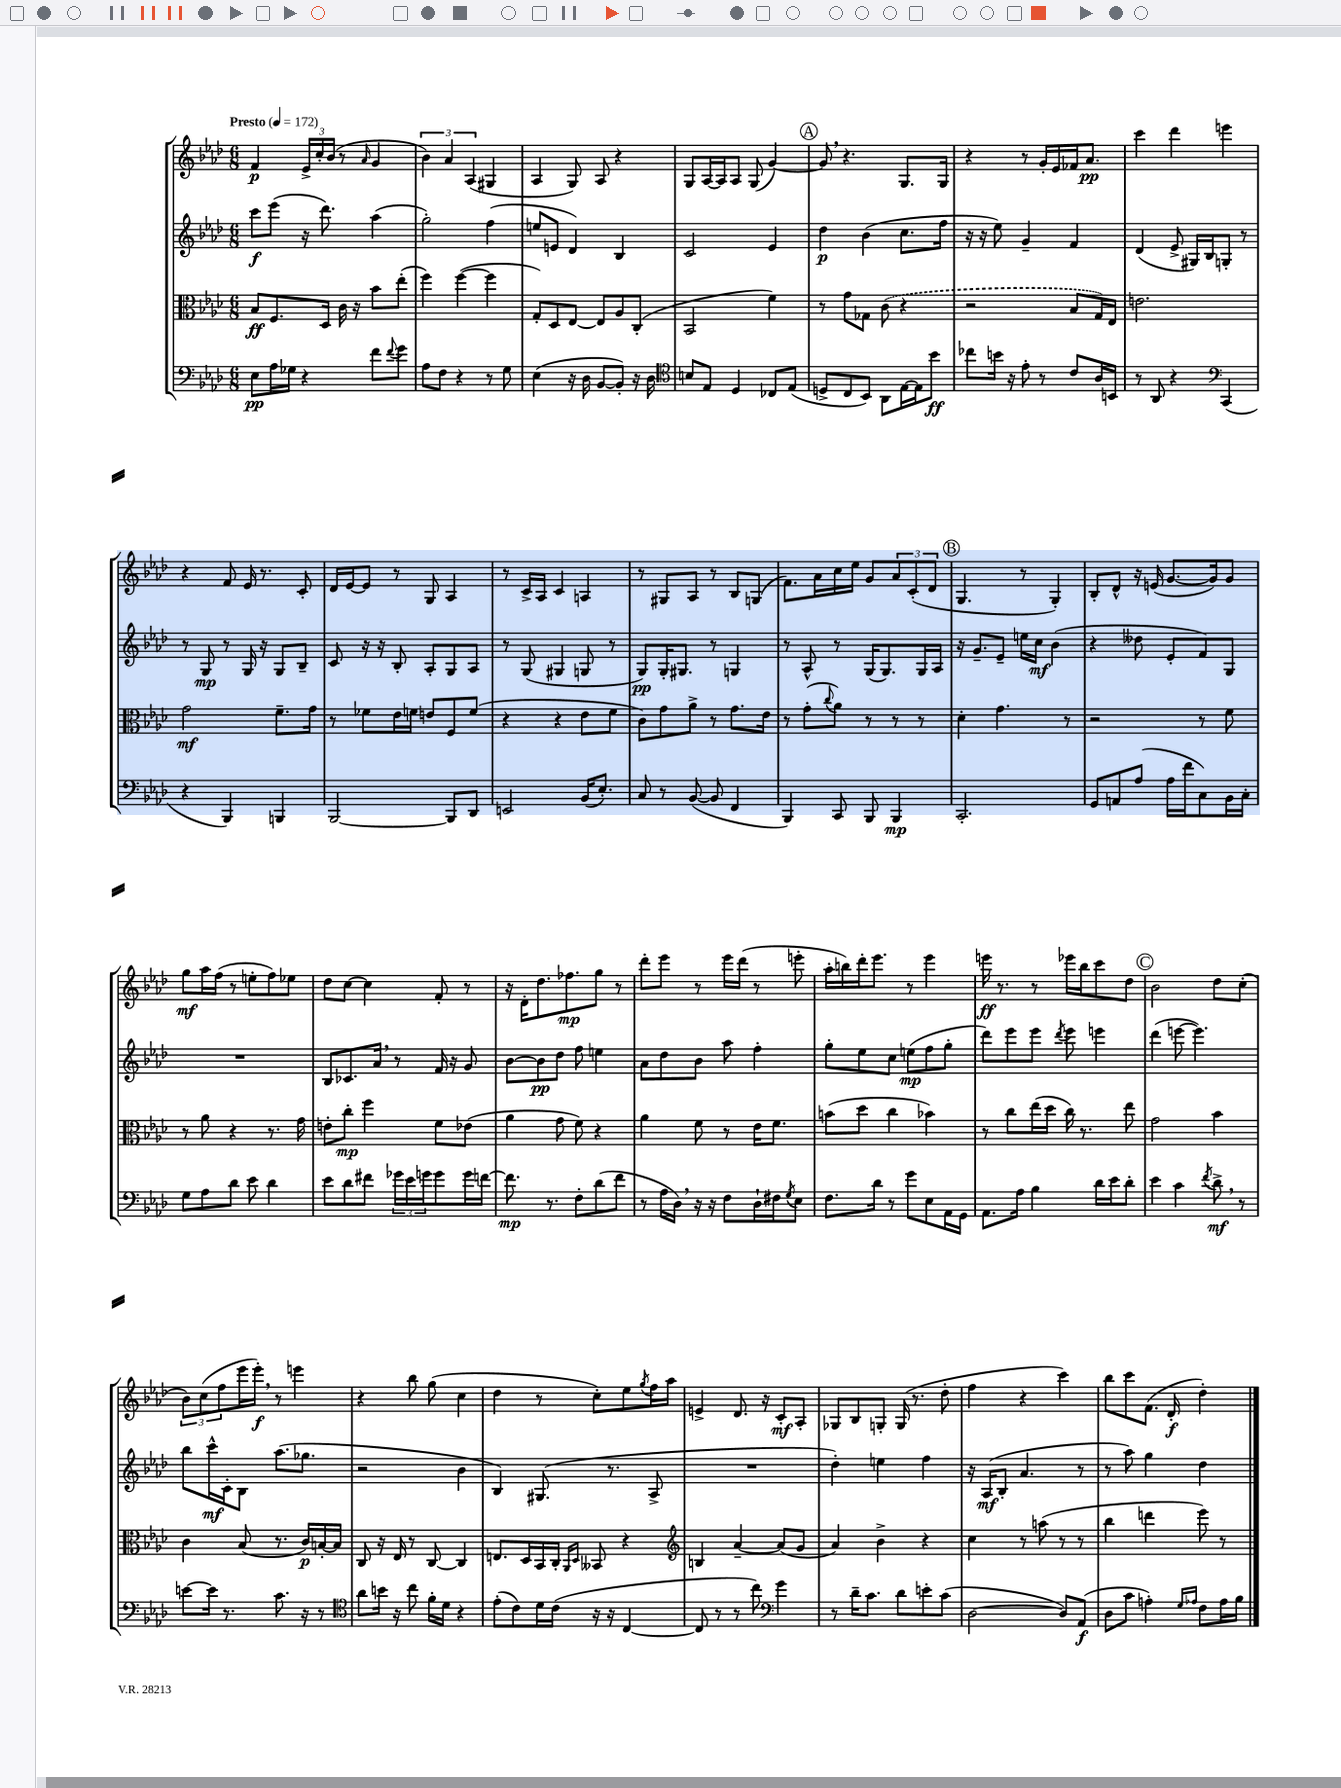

**kern	**kern	**kern	**kern
*staff4	*staff3	*staff2	*staff1
*clefF4	*clefC3	*clefG2	*clefG2
*k[b-e-a-d-]	*k[b-e-a-d-]	*k[b-e-a-d-]	*k[b-e-a-d-]
*M6/8	*M6/8	*M6/8	*M6/8
*MM172	*MM172	*MM172	*MM172
8E-	8B-	8ccc	4f
16A-	8.F	(8eee-	.
16G-	.	.	.
4r	.	16r	24e-^
.	.	.	24cc'
.	16D-	8.ddd-)	.
.	.	.	(24b-
.	16c	.	8r
.	16r	.	.
.	.	.	16qqa-
8f	8b-	(4aa-	4g
8qqf	.	.	.
8g	(8ee-'	.	.
=	=	=	=
8A-	4ff)	2gg')	6b-)
8F	.	.	.
.	.	.	6a-
4r	([4ff	.	.
.	.	.	(6A-
8r	4ff]	(4ff	4G#
8G	.	.	.
=	=	=	=
(4E-	8G')	8ee	4A-
.	8D-	8e	.
16r	[8E-	4d-)	8G)
16D-	.	.	.
[8BB-	8E-]	.	8A-
8BB-'])	8A-	4B-	4r
16r	(8C'	.	.
16D-	.	.	.
=	=	=	=
*clefC4	*	*	*
8B	2BB-	2c	8G
8E-	.	.	[16A-
.	.	.	16A-]
4D-	.	.	8A-
.	.	.	(8G
8C-	4f)	4e-	[4g)
(8E-	.	.	.
=	=	=	=
8D^	8r	4dd-	8g]
8C	8g	.	4.r
8BB-)	8G-	(4b-	.
8AA-	(8c	.	.
[16E-	4r	8.cc	8.G
16E-]	.	.	.
8b-	.	.	.
.	.	16ff	16G
=	=	=	=
8cc-	2r	16r	4r
.	.	16r	.
16b	.	8ee-)	.
16r	.	.	.
8e-'	.	4g~	8r
8r	.	.	16g'
.	.	.	16e-
8c	8B-	4f	16f-
.	.	.	8.a-
16A-	16G)	.	.
16BB	16E-	.	.
=	=	=	=
8r	2.e	(4d-	4ccc
8AA-	.	.	.
4r	.	8e-^	4ddd-
.	.	16G#)	.
.	.	16B-	.
*clefF4	*	*	*
(4CC	.	8G'	4eee
.	.	8r	.
=	=	=	=
4r	2g	8r	4r
.	.	8G	.
4BBB-)	.	8r	8f
.	.	16G	16e-
.	.	16r	8.r
4BBB	8.f~	8G	.
.	.	8B-~	8c'
.	16g	.	.
=	=	=	=
[2BBB-	8r	8c	16d-
.	.	.	[16e-
.	8f-	16r	8e-]
.	.	16r	.
.	16e-	8B-'	8r
.	16f	.	.
.	8e	8A-'	8G
8BBB-]	8F	8G	4A-
8DD-	(8f	8A-	.
=	=	=	=
2EE	4r	8r	8r
.	.	(8G	16c^
.	.	.	16A-
.	4r	4G#	4c
(16BB-	8e-	8G	4A
8.E-')	.	.	.
.	8f	8r	.
=	=	=	=
8C	8c)	8G)	8r
8r	8g	16G'	8G#
.	.	8.G#	.
([8BB-	8a-^	.	8A-
8BB-]	8r	8r	8r
4FF	8.g	4G	8B-
.	.	.	(8G
.	16e-	.	.
=	=	=	=
4BBB-)	8r	8r	8.f)
.	(8g'	8A-^^	.
.	.	.	16a-
.	8qqcc	.	.
8CC	8a-)	8r	16cc
.	.	.	16ee-
8BBB-	8r	(16G	8g
.	.	8.G)	.
4BBB-	8r	.	12a-
.	.	.	(12c'
.	8r	16G	.
.	.	.	12d-
.	.	16A-	.
=	=	=	=
2.CC'	4d-'	16r	4.G
.	.	8.g~	.
.	4.g	8e-~	.
.	.	16ee	8r
.	.	16cc	.
.	.	(4b-	4G')
.	8r	.	.
=	=	=	=
8GG	2r	4r	8B-'
8AA	.	.	8d-^^
(8A-	.	8dd--	16r
.	.	.	(16e
16A-	.	8e-'	[8.g
16f	.	.	.
8C)	8r	8f)	.
.	.	.	16g])
16BB-	8f	8G	8g
16C'	.	.	.
=	=	=	=
8G	8r	2.r	8gg
8A-	8a-	.	16aa-
.	.	.	(16ff
8d-	4r	.	8r
8e-	.	.	8ee'
4d-	8.r	.	8ff)
.	.	.	8ee-
.	16g	.	.
=	=	=	=
8e-	8e'	8B-	8dd-
8d-	8cc'	8.c-	[8cc
8f#	4ff	.	4cc]
.	.	16a-	.
24g-	.	8r	.
24e-	.	.	.
24g	.	.	.
8g	8f	16f	8f'
.	.	16r	.
16g	(8e-	8g	8r
[16f	.	.	.
=	=	=	=
8.f]	4a-	[8b-	16r
.	.	.	16d-'
.	.	8b-]	8.dd-
8.r	.	.	.
.	8g	8dd-	.
.	.	.	8.ff-
8F'	8f)	8ff	.
(8d-	4r	4ee	8gg
8f	.	.	8r
=	=	=	=
8r	4a-	8a-	8ddd-'
16A-	.	8dd-	8eee-
16D-)	.	.	.
16r	8f	8b-	8r
16r	.	.	.
8F	8r	8aa-	16eee-
.	.	.	(16ddd-
16D-`	16e-	4ff'	8r
16F#	8.f	.	.
8qG	.	.	.
8E-	.	.	8eee'
=	=	=	=
8.F	(8b	8gg'	16aa-'
.	.	.	16bb)
.	8dd-	8ee-	16ddd-'
16d-	.	.	8.eee-
8r	4cc	8cc	.
8g	.	(8ee	8r
8E-	4b-)	8ff	4eee-
16AA-	.	8gg'	.
16GG	.	.	.
=	=	=	=
8.AA-	8r	8ddd-)	16eee
.	.	.	8.r
.	8cc	8eee-	.
16A-	.	.	.
4B-	(16ee-	8eee-	8r
.	16dd-	.	.
.	.	8qddd-	.
.	16cc)	8eee-	16eee-
.	8.r	.	16bb-
16d-	.	4eee	8ccc
16e-	.	.	.
8d-'	8ee-	.	8dd-
=	=	=	=
4e-	2g	(4ddd-	2b-
4c	.	[8eee	.
.	.	4.eee])	.
8qf	.	.	.
8d-^	4b-	.	8dd-
8r	.	.	(8cc'
=	=	=	=
[8e	4c	8bb-	12b-)
.	.	.	(12cc
16e]	.	16ccc^^	.
.	.	.	12ff
8.r	.	16c'	.
.	(8B-	8B-	16eee-
.	.	.	16eee-')
8.c	8.r	(8.aa-	8r
.	.	.	4eee
16r	16c)	8.gg-	.
8r	[16B'	.	.
.	16B]	.	.
=	=	=	=
*clefC4	*	*	*
8a-	8C	2r	4r
16b	16r	.	.
16r	16E-	.	.
8cc	8r	.	8bb-
16f'	[8C	.	(8gg
16d-	.	.	.
4r	4C]	4b-	4cc
=	=	=	=
(8e-'	8.E	4B-)	4dd-
8c)	.	.	.
.	16D-	.	.
16d-	16BB-	(8.G#	8r
(16c	16C'	.	.
.	16qqAA-	.	.
.	16qqD-	.	.
16r	8BB--	.	8cc')
16r	.	8.r	.
[4C	4r	.	8ee-
.	.	.	8qgg
.	.	8A-^	16ff
.	.	.	16aa-
=	=	=	=
*	*clefG2	*	*
8C]	4B	2.r	4e^
8r	.	.	.
8r	[4a-~	.	8.d-
8cc)	.	.	.
.	.	.	16r
*clefF4	*	*	*
4g	(8a-]	.	8c'
.	8g	.	8A-'
=	=	=	=
8r	4a-)	4dd-')	8G-
16d-~	.	.	8B-
8.c	.	.	.
.	4b-^	4ee	8G'
8d-	.	.	(16G
.	.	.	8.r
8e'	4r	4ff	.
(8c	.	.	8dd-'
=	=	=	=
[2D-	4cc	16r	4ff
.	.	(16A-	.
.	.	8B-'	.
.	8r	4.a-	4r
.	(8aa	.	.
8D-])	8r	.	4ccc)
(8AA-	8r	8r	.
=	=	=	=
8D-	4bb-	8r	8bb-
8c	.	8aa-)	8ccc
4A')	4ddd	4gg	(8.f
.	.	.	16d-'
16qqG	.	.	.
16qqA-	.	.	.
8F	8eee-)	4dd-	4dd-')
16A-	8r	.	.
16B-	.	.	.
==	==	==	==
*-	*-	*-	*-
